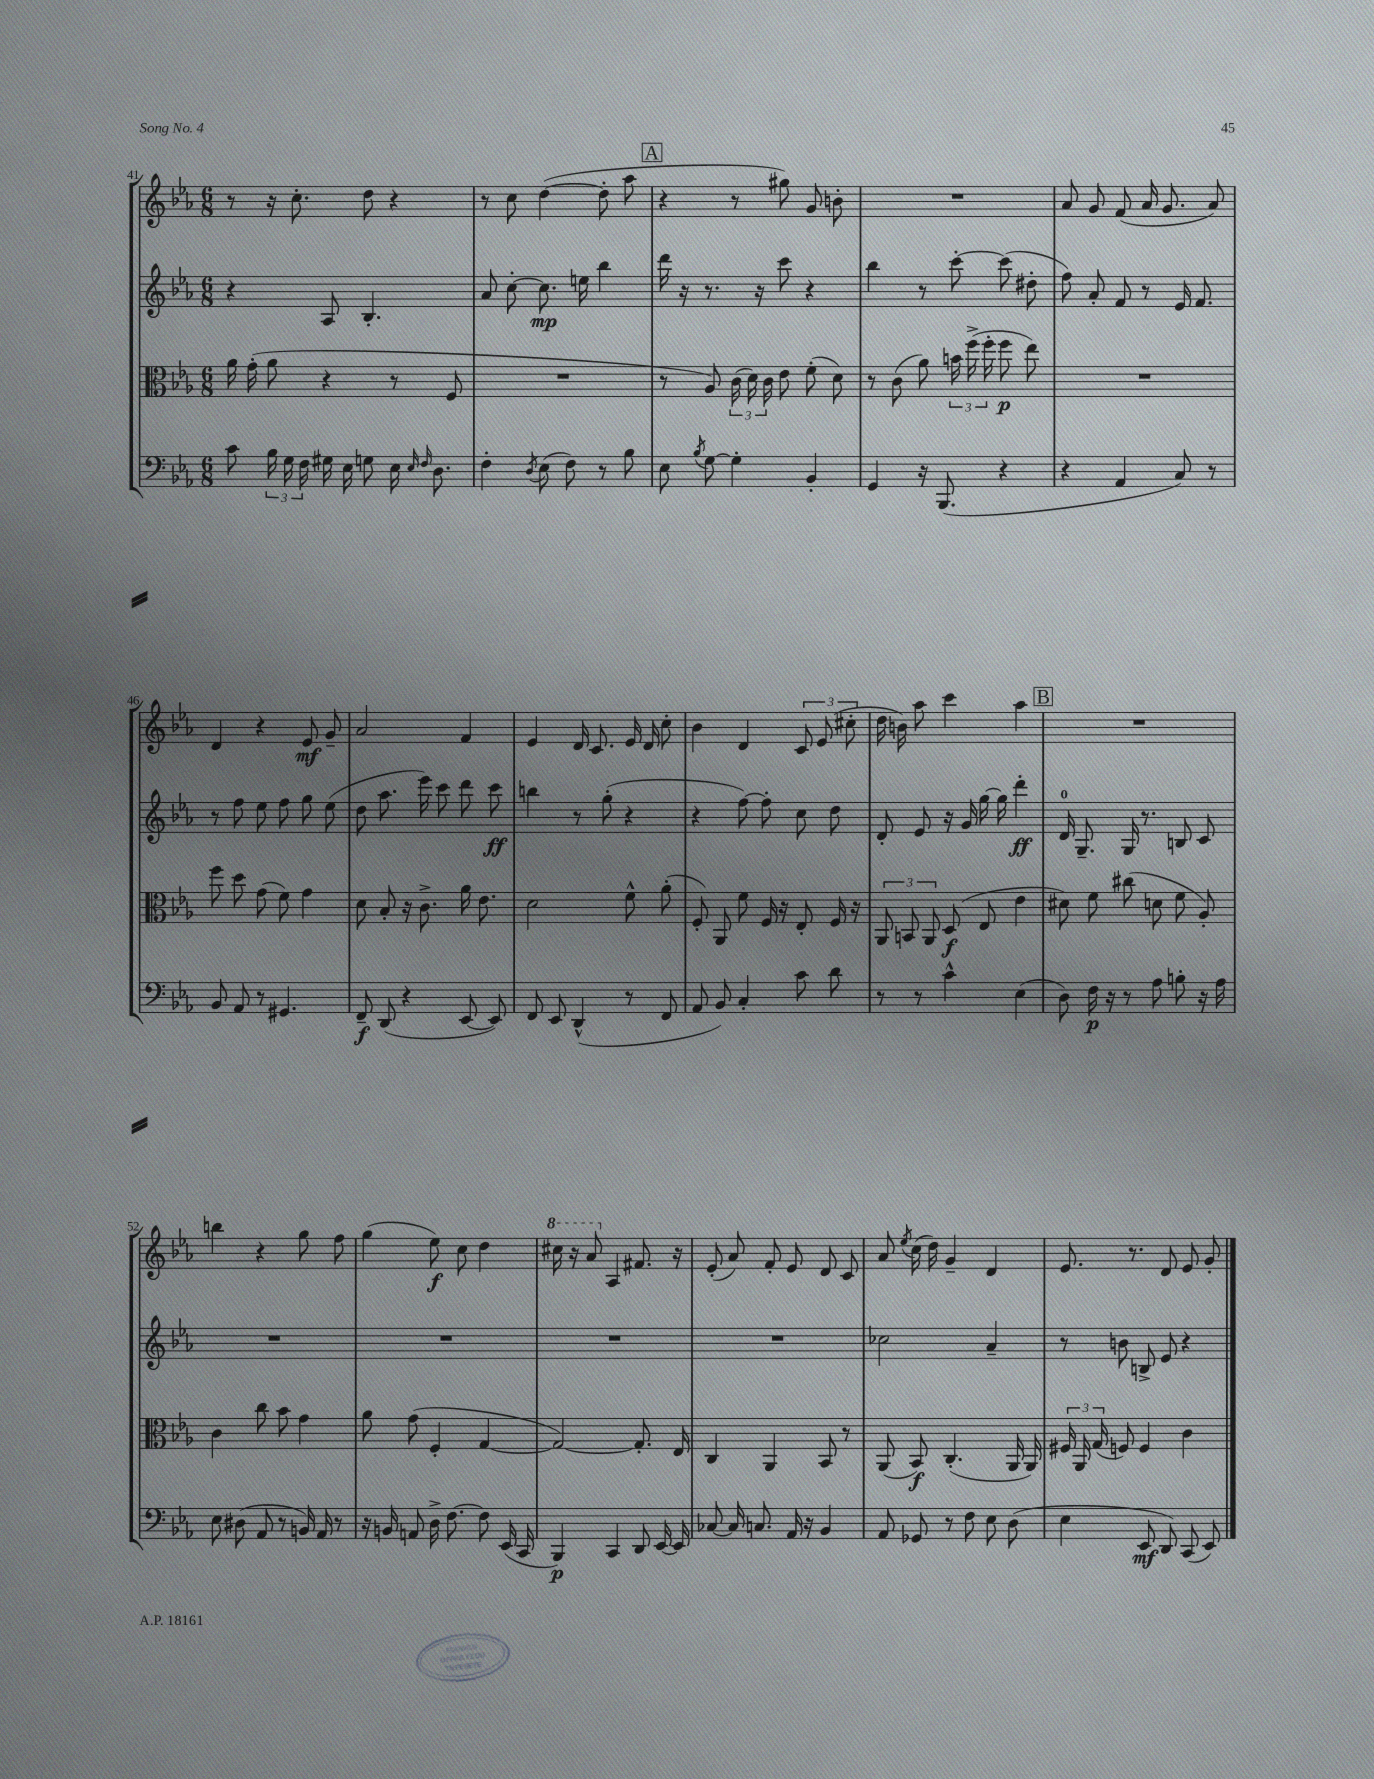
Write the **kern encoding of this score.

**kern	**kern	**kern	**kern
*staff4	*staff3	*staff2	*staff1
*clefF4	*clefC3	*clefG2	*clefG2
*k[b-e-a-]	*k[b-e-a-]	*k[b-e-a-]	*k[b-e-a-]
*M6/8	*M6/8	*M6/8	*M6/8
8c\	16a-\	4r	8r
.	(16g'\	.	.
24B-\	8a-\	.	16r
24G\	.	.	.
.	.	.	8.cc'\
24F\	.	.	.
16G#\	4r	8A-/	.
16E-\	.	.	.
8G\	.	4.B-'/	8dd\
16E-\	8r	.	4r
16qqE-/	.	.	.
16qqF/	.	.	.
8.D\	.	.	.
.	8F/	.	.
=	=	=	=
4F'\	2.r	8a-/	8r
.	.	[8cc'\	8cc\
8qD/	.	.	.
(8E-\	.	8.cc\]	([4dd\
8F\)	.	.	.
.	.	16ee\	.
8r	.	4bb-\	8dd'\]
8B-\	.	.	8aa-\
=	=	=	=
8E-\	8r	16ddd\	4r
.	.	16r	.
8qB-/	.	.	.
[8G\	8A-/)	8.r	.
4G'\]	(24c\	.	8r
.	24d\)	.	.
.	.	16r	.
.	24c\	.	.
.	8e-\	8ccc\	8gg#\)
4BB-'/	(8f'\	4r	8g/
.	8d\)	.	8b'\
=	=	=	=
4GG/	8r	4bb-\	2.r
.	(8c\	.	.
16r	8a-\)	8r	.
(8.BBB-/	.	.	.
.	24b\	[8ccc'\	.
.	(24ff^\	.	.
.	24ff'\	.	.
4r	8ff\	(8ccc\]	.
.	8ee-\)	8dd#'\	.
=	=	=	=
4r	2.r	8ff\)	8a-/
.	.	8a-'/	8g/
4AA-/	.	8f/	(8f/
.	.	8r	16a-/
.	.	.	8.g/
8C/)	.	16e-/	.
.	.	8.f/	.
8r	.	.	8a-/)
=	=	=	=
8BB-/	8ff\	8r	4d/
8AA-/	8dd\	8ff\	.
8r	(8g\	8ee-\	4r
4.GG#/	8f\)	8ff\	.
.	4g\	8gg\	8e-/
.	.	(8ee-\	8g~/
=	=	=	=
8FF~/	8d\	8dd\	2a-/
(8DD/	8B-'/	8.aa-\	.
4r	16r	.	.
.	8.c^\	16eee-\)	.
.	.	8ccc\	.
[8EE-/	16a-\	8ddd\	4f/
.	8.e-\	.	.
8EE-/])	.	8ccc\	.
=	=	=	=
8FF/	2d\	4bb\	4e-/
8EE-/	.	.	.
(4DD^^/	.	8r	16d/
.	.	.	8.c/
.	.	(8gg'\	.
8r	8f^^\	4r	16e-/
.	.	.	16d/
8FF/	(8a-'\	.	8cc'\
=	=	=	=
8AA-/	8F'/)	4r	4b-\
8BB-/)	8AA-/	.	.
4C'/	8f\	[8ff\)	4d/
.	16F/	8ff'\]	.
.	16r	.	.
8c\	8E-'/	8cc\	12c/
.	.	.	(12e-/
8d\	16F/	8dd\	.
.	.	.	12cc#'\
.	16r	.	.
=	=	=	=
8r	12AA-/	8d'/	16dd\
.	.	.	16b\)
.	12BB/	.	.
8r	.	8e-/	8aa-\
.	12AA-/	.	.
4c^^\	(8D/	16r	4ccc\
.	.	16g/	.
.	8E-/	[16gg\	.
.	.	16gg\]	.
(4E-\	4e-\	4ddd'\	4aa-\
=	=	=	=
8D\)	8d#\)	16d/	2.r
.	.	8.G~/	.
16F\	8f\	.	.
16r	.	.	.
8r	(8cc#\	16G/	.
.	.	8.r	.
8A-\	8d\	.	.
8B'\	8f\	8B/	.
16r	8A-'/)	8c/	.
16A-\	.	.	.
=	=	=	=
8E-\	4c\	2.r	4bb\
(8D#\	.	.	.
8AA-/	8cc\	.	4r
8r	8b-\	.	.
16BB/)	4g\	.	8gg\
16AA-/	.	.	.
8r	.	.	8ff\
=	=	=	=
16r	8a-\	2.r	(4gg\
16BB/	.	.	.
8AA/	(8g\	.	.
16D^\	4F'/	.	8ee-\)
[8.F\	.	.	.
.	.	.	8cc\
8F\]	[4G/	.	4dd\
(16EE-/	.	.	.
16CC/	.	.	.
=	=	=	=
4BBB-/)	2G/_)	2.r	16ccc#\
.	.	.	16r
.	.	.	8aa-/
4CC/	.	.	4A-/
8DD/	8.G'/]	.	8.f#/
[16EE-/	.	.	.
16EE-/]	16E-/	.	16r
=	=	=	=
[8C-/	4C/	2.r	(8e-'/
16C-/]	.	.	8a-/)
8.C/	.	.	.
.	4AA-/	.	8f'/
16AA-/	.	.	8e-/
16r	.	.	.
4BB-/	8BB-/	.	8d/
.	8r	.	8c/
=	=	=	=
8AA-/	(8AA-/	2cc-\	8a-/
.	.	.	8qee-/
8GG-/	8BB-/)	.	(16cc\
.	.	.	16dd\)
8r	(4.C'/	.	4g~/
8F\	.	.	.
8E-\	.	4a-~/	4d/
(8D\	16AA-/	.	.
.	16AA-/)	.	.
=	=	=	=
4E-\	24F#/	8r	8.e-/
.	24AA-/	.	.
.	(24G/	.	.
.	8F/)	8b\	.
.	.	.	8.r
8EE-/	4F/	8B^/	.
8DD/)	.	8e-/	8d/
(8CC/	4c\	4r	8e-/
8EE-/)	.	.	8g'/
==	==	==	==
*-	*-	*-	*-
